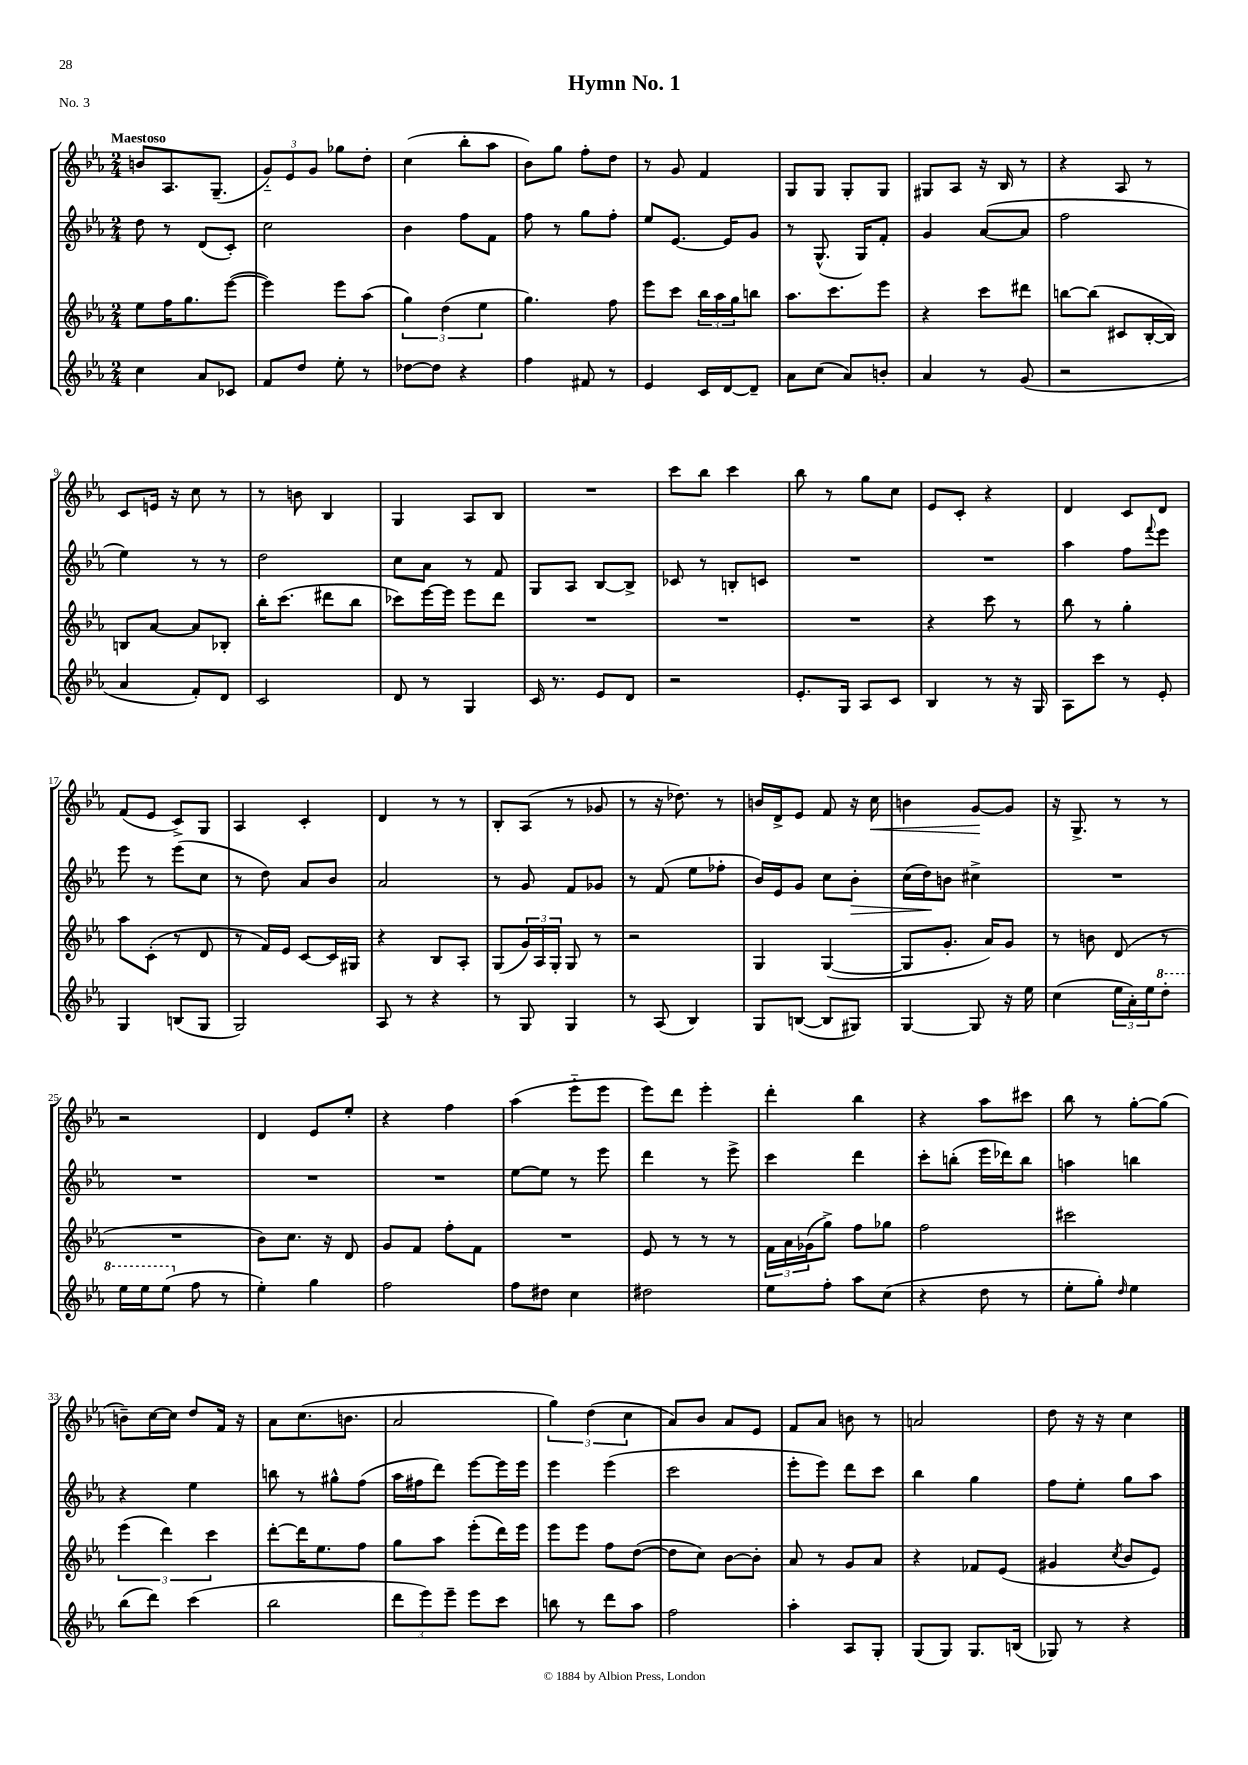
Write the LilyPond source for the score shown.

\header { title = "Hymn No. 1" piece = "No. 3" }
<<
\new StaffGroup <<
\new Staff = "s0" {
    \clef treble \key ees \major \numericTimeSignature \time 2/4 \tempo "Maestoso"
    b'8 aes8. g8.--( |
    \tuplet 3/2 { g'8-_) ees'8 g'8 } ges''8 d''8-. |
    c''4( bes''8-. aes''8 |
    bes'8) g''8 f''8-. d''8 |
    r8 g'8 f'4 |
    g8 g8 g8-. g8 |
    gis8 aes8 r16 bes16 r8 |
    r4 aes8 r8 |
    c'8 e'16 r16 c''8 r8 |
    r8 b'8 bes4 |
    g4 aes8 bes8 |
    R2 |
    c'''8 bes''8 c'''4 |
    bes''8 r8 g''8 c''8 |
    ees'8 c'8-. r4 |
    d'4 c'8 d'8 |
    f'8( ees'8 c'8->) g8 |
    aes4 c'4-. |
    d'4 r8 r8 |
    bes8-. aes8( r8 ges'8 |
    r8 r16 des''8.) r8 |
    b'16 d'16-> ees'8 f'8 r16 c''16\< |
    b'4 g'8~\! g'8 |
    r16 g8.-> r8 r8 |
    r2 |
    d'4 ees'8 ees''8-. |
    r4 f''4 |
    aes''4( ees'''8-_ ees'''8 |
    ees'''8) d'''8 ees'''4-. |
    d'''4-. bes''4 |
    r4 aes''8 cis'''8 |
    bes''8 r8 g''8~-. g''8( |
    b'8--) c''16~ c''16 d''8 f'16 r16 |
    aes'8 c''8.( b'8. |
    aes'2 |
    \tuplet 3/2 { g''4) d''4( c''4 } |
    aes'8) bes'8 aes'8 ees'8 |
    f'8 aes'8 b'8 r8 |
    a'2 |
    d''8 r16 r16 c''4 \bar "|." |
}
\new Staff = "s1" {
    \clef treble \key ees \major \numericTimeSignature \time 2/4
    d''8 r8 d'8( c'8-.) |
    c''2 |
    bes'4 f''8 f'8 |
    f''8 r8 g''8 f''8-. |
    ees''8 ees'8.~ ees'16 g'8 |
    r8 g8.-^( g16) f'8-. |
    g'4 aes'8~( aes'8 |
    f''2 |
    ees''4) r8 r8 |
    d''2 |
    c''8 aes'8 r8 f'8 |
    g8 aes8 bes8~ bes8-> |
    ces'8 r8 b8-. c'8 |
    R2 |
    R2 |
    aes''4 f''8 \appoggiatura { f'''8 } ees'''8 |
    ees'''8 r8 ees'''8( c''8 |
    r8 d''8) aes'8 bes'8 |
    aes'2 |
    r8 g'8 f'8 ges'8 |
    r8 f'8( ees''8 fes''8-. |
    bes'16) ees'16 g'8 c''8 bes'8-.\> |
    c''16( d''16\!) b'8 cis''4-> |
    R2 |
    R2 |
    R2 |
    R2 |
    ees''8~ ees''8 r8 ees'''8 |
    d'''4 r8 ees'''8-> |
    c'''4 d'''4 |
    c'''8-. b''8-.( ees'''16 des'''16) b''8 |
    a''4 b''4 |
    r4 ees''4 |
    b''8 r8 gis''8-^ f''8( |
    aes''16 fis''16 d'''8) ees'''8~ ees'''16 ees'''16 |
    ees'''4 ees'''4( |
    c'''2 |
    ees'''8-. ees'''8) d'''8 c'''8 |
    bes''4 g''4 |
    f''8 ees''8-. g''8 aes''8 \bar "|." |
}
\new Staff = "s2" {
    \clef treble \key ees \major \numericTimeSignature \time 2/4
    ees''8 f''16 g''8. ees'''8~( |
    ees'''4) ees'''8 aes''8( |
    \tuplet 3/2 { g''4) d''4( ees''4 } |
    g''4.) f''8 |
    ees'''8 c'''8 \tuplet 3/2 { bes''16 aes''16 g''16 } b''8 |
    aes''8. c'''8. ees'''8 |
    r4 c'''8 dis'''8 |
    b''8~ b''8( cis'8 bes16~-. bes16) |
    b8 aes'8~ aes'8 bes8-. |
    bes''16-. c'''8.( dis'''8 bes''8 |
    ces'''8) ees'''16~ ees'''16 ees'''8 d'''8 |
    R2 |
    R2 |
    R2 |
    r4 c'''8 r8 |
    bes''8 r8 g''4-. |
    aes''8 c'8-.( r8 d'8 |
    r8 f'16) ees'16 c'8~ c'16 gis16 |
    r4 bes8 aes8-. |
    g8( \tuplet 3/2 { g'16) aes16 g16-. } g8 r8 |
    r2 |
    g4 g4~( |
    g8 g'8.-. aes'16) g'8 |
    r8 b'8 d'8( r8 |
    R2 |
    bes'8) c''8. r16 d'8 |
    g'8 f'8 f''8-. f'8 |
    R2 |
    ees'8 r8 r8 r8 |
    \tuplet 3/2 { f'16 aes'16 ges'16( } g''8->) f''8 ges''8 |
    f''2 |
    cis'''2 |
    \tuplet 3/2 { ees'''4( d'''4) c'''4 } |
    d'''8~-. d'''16 ees''8. f''8 |
    g''8 aes''8 ees'''8-.( d'''16) ees'''16 |
    ees'''8 ees'''8 f''8 d''8~( |
    d''8 c''8) bes'8~ bes'8-. |
    aes'8 r8 g'8 aes'8 |
    r4 fes'8 ees'8( |
    gis'4 \acciaccatura { c''8 } bes'8 ees'8) \bar "|." |
}
\new Staff = "s3" {
    \clef treble \key ees \major \numericTimeSignature \time 2/4
    c''4 aes'8 ces'8 |
    f'8 d''8 ees''8-. r8 |
    des''8~ des''8 r4 |
    f''4 fis'8 r8 |
    ees'4 c'16 d'16~ d'8-- |
    aes'8 c''8( aes'8) b'8-. |
    aes'4 r8 g'8( |
    r2 |
    aes'4 f'8-.) d'8 |
    c'2 |
    d'8 r8 g4 |
    c'16 r8. ees'8 d'8 |
    r2 |
    ees'8.-. g16 aes8 c'8 |
    bes4 r8 r16 g16 |
    aes8 c'''8 r8 ees'8-. |
    g4 b8( g8 |
    g2) |
    aes8 r8 r4 |
    r8 g8 g4 |
    r8 aes8( bes4) |
    g8 b8~( b8 gis8) |
    g4~ g8 r16 ees''16 |
    c''4( \tuplet 3/2 { ees''16 aes'16-.) ees''16 } \ottava #1 d'''8-. |
    ees'''16 ees'''16 ees'''8( \ottava #0 f''8 r8 |
    ees''4-.) g''4 |
    f''2 |
    f''8 dis''8 c''4 |
    dis''2 |
    ees''8 f''8-. aes''8 c''8( |
    r4 d''8 r8 |
    ees''8-. g''8-.) \grace { d''16 } ees''4 |
    bes''8( d'''8) c'''4( |
    bes''2 |
    \tuplet 3/2 { d'''8 ees'''8) ees'''8-- } ees'''8 c'''8 |
    b''8 r8 d'''8 aes''8 |
    f''2 |
    aes''4-. aes8 g8-. |
    g8( g8) g8. b16( |
    ges8) r8 r4 \bar "|." |
}
>>
>>
